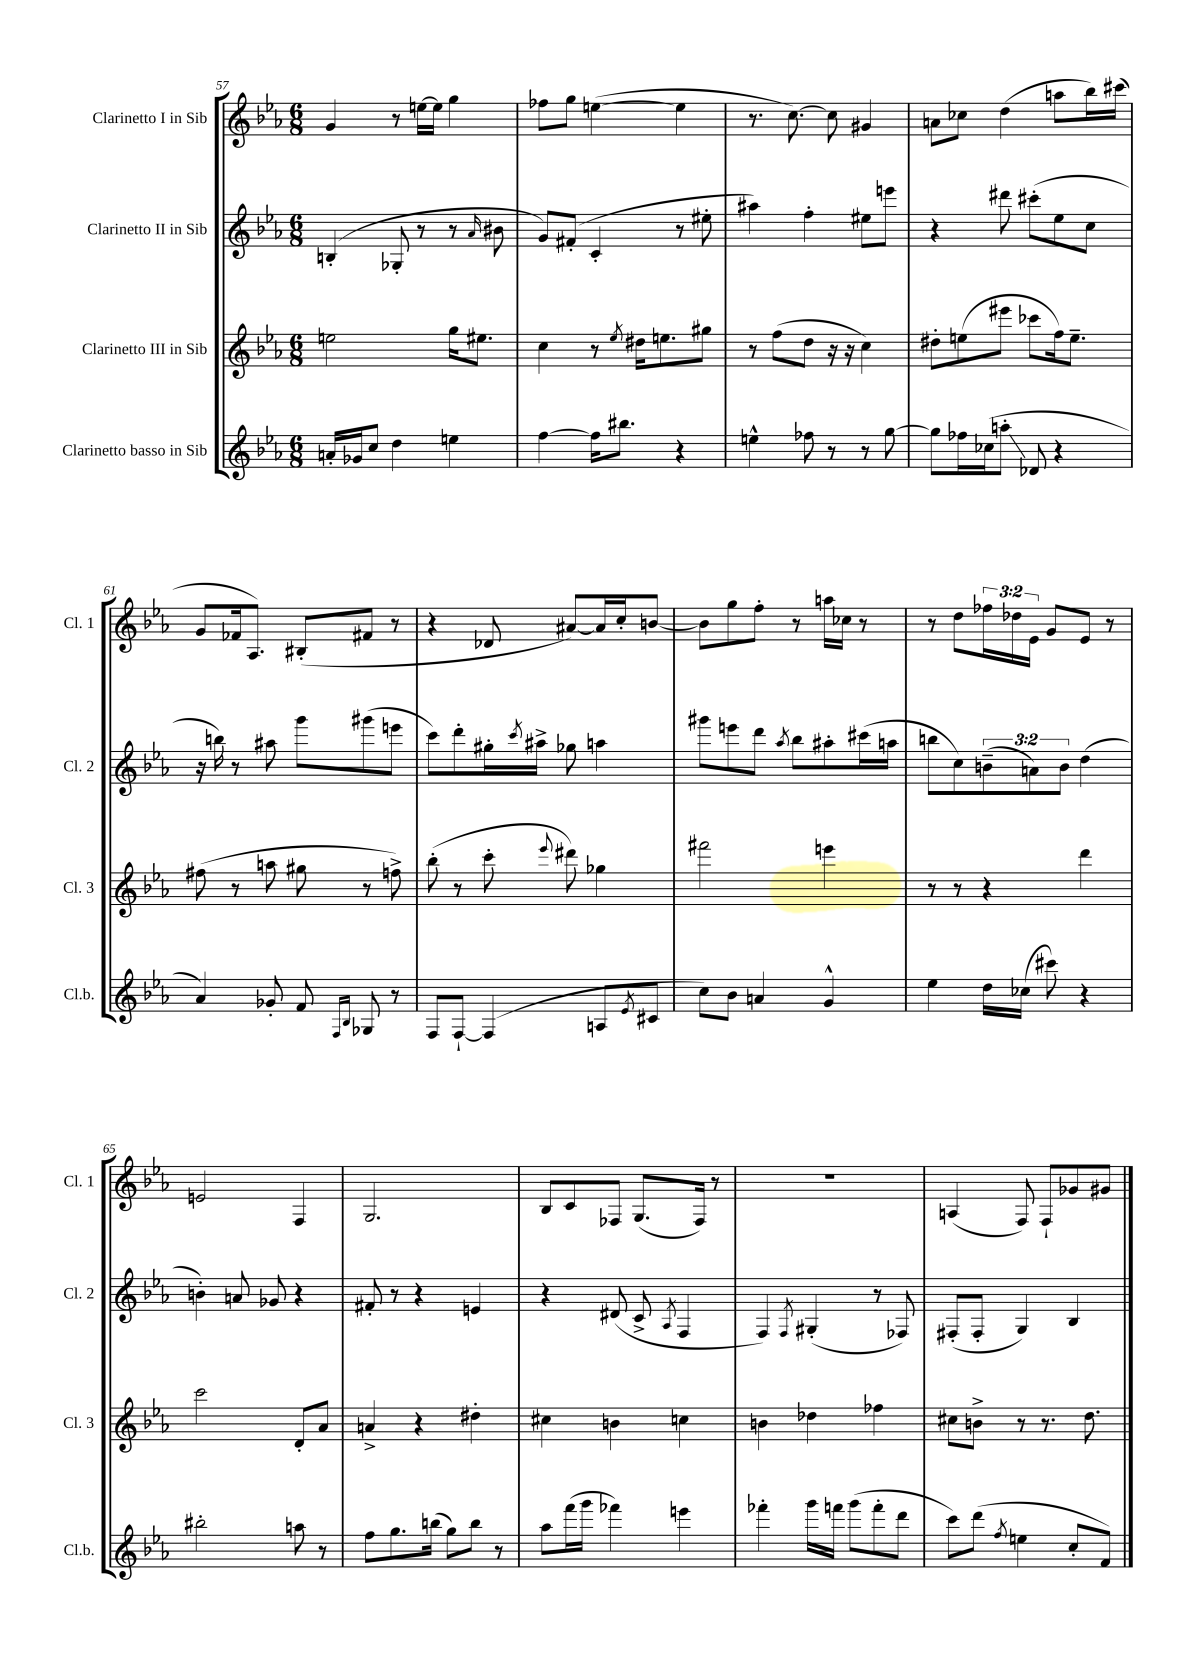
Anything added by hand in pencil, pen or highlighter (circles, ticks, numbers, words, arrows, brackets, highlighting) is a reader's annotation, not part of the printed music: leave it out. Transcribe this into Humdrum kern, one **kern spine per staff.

**kern	**kern	**kern	**kern
*staff4	*staff3	*staff2	*staff1
*clefG2	*clefG2	*clefG2	*clefG2
*k[b-e-a-]	*k[b-e-a-]	*k[b-e-a-]	*k[b-e-a-]
*M6/8	*M6/8	*M6/8	*M6/8
16a'	2ee	(4B'	4g
16g-	.	.	.
8cc	.	.	.
4dd	.	8G-'	8r
.	.	8r	[16ee
.	.	.	16ee]
4ee	16gg	8r	4gg
.	8.ee#	.	.
.	.	16qqa-	.
.	.	8b#	.
=	=	=	=
[4ff	4cc	8g)	8ff-
.	.	(8f#'	8gg
16ff]	8r	4c'	([4ee
8.bb#	.	.	.
.	8qee-	.	.
.	16dd#	.	.
.	8.ee	.	.
4r	.	8r	4ee]
.	8gg#	8ee#'	.
=	=	=	=
4ee^^	8r	4aa#)	8.r
.	(8ff	.	.
.	.	.	[8.cc)
8ff-	8dd	4ff'	.
8r	16r	.	8cc]
.	16r	.	.
8r	4cc)	8ee#	4g#
[8gg	.	8eee	.
=	=	=	=
8gg]	8dd#'	4r	8a
16ff-	(8ee	.	8cc-
(16cc-	.	.	.
8aa'	8eee#	8ddd#	(4dd
8d-	8ccc-	(8ccc#'	.
4r	16ff)	8ee-	8aa
.	8.ee~	.	.
.	.	8cc	16bb-)
.	.	.	(16ccc#
=	=	=	=
4a-)	(8ff#	16r	8g
.	.	16bb)	.
.	8r	8r	16f-
.	.	.	8.A-)
8g-'	8aa	8aa#	.
8f	8gg#	8ggg	(8B#'
16qqF	.	.	.
16qqB-	.	.	.
8G-	8r	(8ggg#	8f#
8r	8ff^)	8eee	8r
=	=	=	=
8F	(8bb-'	8ccc)	4r
[8F`	8r	8ddd'	.
(4F]	8ccc'	16gg#'	8d-
.	.	8qccc	.
.	.	16aa#^	.
.	8qqeee-	.	.
.	8ddd#)	8gg-	[8a#)
8A	4gg-	4aa	16a#]
.	.	.	16cc'
8qe-	.	.	.
8c#	.	.	[8b
=	=	=	=
8cc)	2fff#	8ggg#	8b]
8b-	.	8eee	8gg
4a	.	8ddd	8ff'
.	.	8qaa-	.
.	.	8bb-	8r
4g^^	4eee	8aa#'	16aa
.	.	.	16cc-
.	.	(16ccc#	8r
.	.	16aa	.
=	=	=	=
4ee-	8r	8bb	8r
.	8r	8cc)	8dd
16dd	4r	(12b~	24ff-
.	.	.	24dd-
(16cc-	.	.	.
.	.	12a)	24e-
8ccc#)	.	.	8g
.	.	12b	.
4r	4ddd	(4dd	8e-
.	.	.	8r
=	=	=	=
2bb#'	2ccc	4b')	2e
.	.	8a	.
.	.	8g-	.
8aa	8d'	4r	4F
8r	8a-	.	.
=	=	=	=
8ff	4a^	8f#'	2.G
8.gg	.	8r	.
.	4r	4r	.
(16bb	.	.	.
8gg)	.	.	.
8bb	4dd#'	4e	.
8r	.	.	.
=	=	=	=
8aa-	4cc#	4r	8B-
(16fff	.	.	8c
16ggg	.	.	.
4fff-)	4b	(8d#	8F-
.	.	8c^	(8.G
.	.	8qA-	.
4eee	4cc	4F	.
.	.	.	16F-)
.	.	.	8r
=	=	=	=
4fff-'	4b	4F)	2.r
.	.	8qF	.
16ggg	4dd-	(4G#'	.
16fff	.	.	.
(8ggg	.	.	.
8fff'	4ff-	8r	.
8ddd	.	8F-)	.
=	=	=	=
8ccc)	8cc#	(8F#'	(4A
(8ddd	8b^	8F#'	.
8qff	.	.	.
4ee	8r	4G)	8F)
.	8.r	.	8F`
8cc'	.	4B-	8g-
.	8.dd	.	.
8f)	.	.	8g#
==	==	==	==
*-	*-	*-	*-
